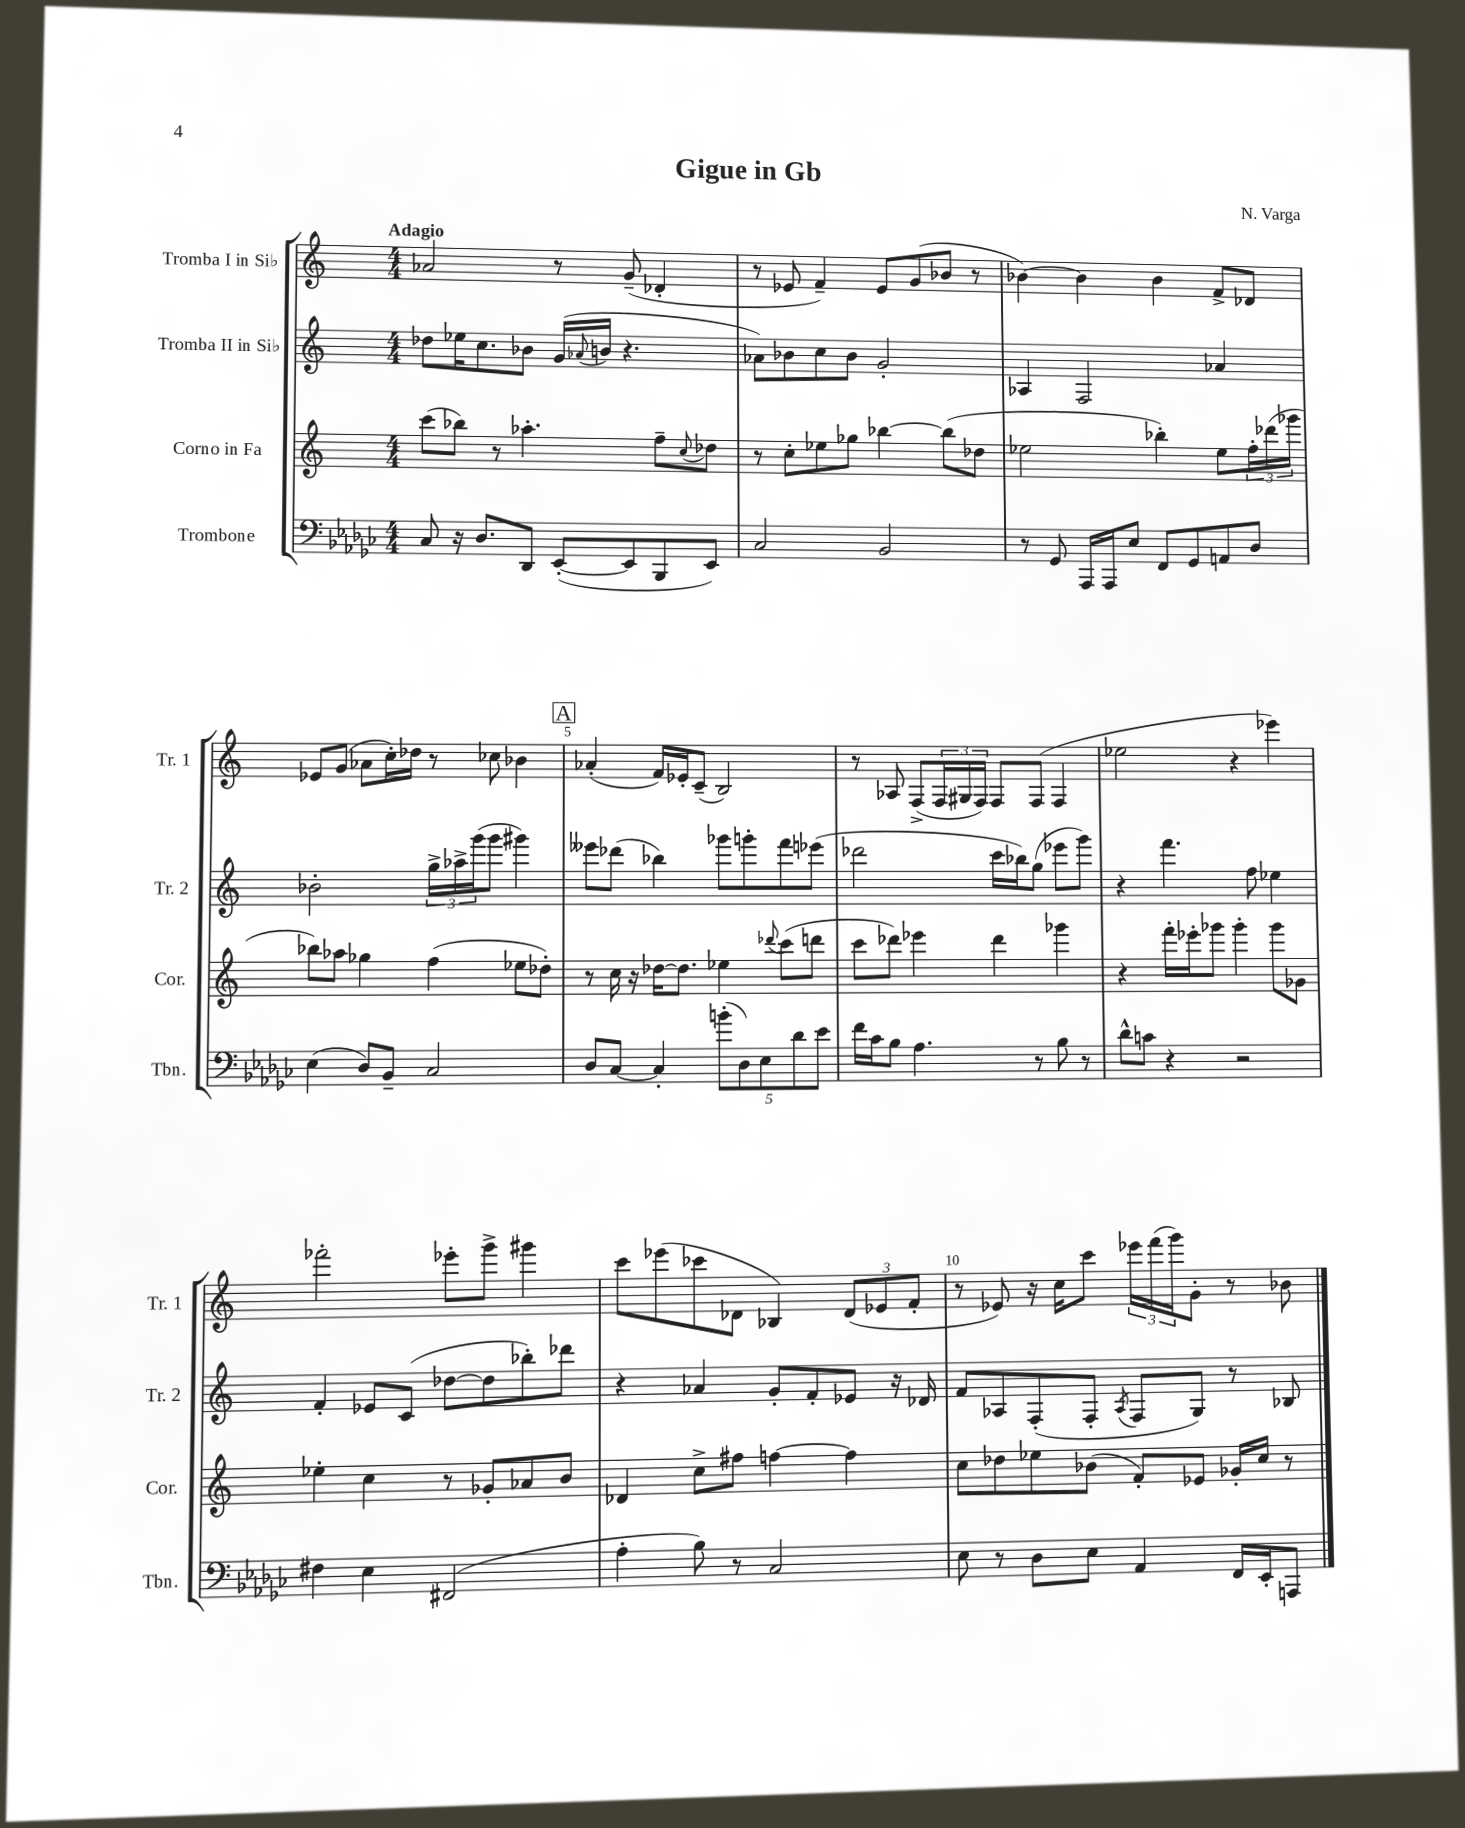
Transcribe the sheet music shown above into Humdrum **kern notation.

**kern	**kern	**kern	**kern
*part4	*part3	*part2	*part1
*staff4	*staff3	*staff2	*staff1
*I"Trombone	*I"Corno in Fa	*I"Tromba II in Si♭	*I"Tromba I in Si♭
*I'Tbn.	*I'Cor.	*I'Tr. 2	*I'Tr. 1
*clefF4	*clefG2	*clefG2	*clefG2
*k[b-e-a-d-g-c-]	*k[]	*k[]	*k[]
*M4/4	*M4/4	*M4/4	*M4/4
=1	=1	=1	=1
!	!	!	!LO:TX:a:B:t=Adagio
8C-/	(8ccc\L	8dd-X\L	2a-X/
16r	8bb-X\J)	16ee-X\K	.
8.D-/L	.	8.cc\	.
.	8r	.	.
8DD-/J	4.aa-X'\	8b-X\J	.
([8EE-'/L	.	(16g/LL	8r
.	.	8qqa-X/	.
.	.	16bn/JJ	.
8EE-/]	.	4.r	(8g~/
8BBB-/	8ff~\L	.	4d-X'/
.	8qqcc/	.	.
8EE-/J)	8dd-X\J	.	.
=2	=2	=2	=2
2C-/	8r	8a-X\L)	8r
.	8cc'\L	8b-X\	8e-X/
.	8ee-X\	8cc\	4f~/)
.	8gg-X\J	8b-\J	.
2BB-/	[4bb-X\	2g'/	8e-/L
.	.	.	(8g/
.	(8bb-\L]	.	8b-X/J
.	8dd-X\J	.	8r
=3	=3	=3	=3
8r	2ee-X\	4A-X/	[4b-X\)
8GG-/	.	.	.
16AAA-/LL	.	2F/	4b-\]
16AAA-/J	.	.	.
8E-/J	.	.	.
8FF/L	4bb-X'\)	.	4b-\
8GG-/	.	.	.
8AAn/	8ee-\L	4a-X/	8f^/L
8D-/J	24ff'\L	.	8d-X/J
.	(24ddd-X\	.	.
.	24ggg-X\JJ	.	.
!!LO:LB:g=z
=4	=4	=4	=4
(4E-\	8bb-X\L)	2b-X'\	8e-X/L
.	8aa-X\J	.	(8g/J
8D-/L)	4gg-X\	.	8a-X\L
8BB-~/J	.	.	16cc'\L)
.	.	.	16dd-X\JJ
2C-/	(4ff\	24gg^\LL	8r
.	.	24aa-X^\	.
.	.	(24ggg\J	.
.	.	8ggg\J	8cc-X\
.	8ee-X\L	4ggg#X\)	4b-X\
.	8dd-X'\J)	.	.
!!LO:REH:place=s1:t=A
=5	=5	=5	=5
8D-/L	8r	8eee--X\L	(4a-X'/
[8C-/J	16cc\	(8ddd-X\J	.
.	16r	.	.
4C-'/]	[16dd-X\KL	4bb-X\)	16f/LL)
.	8.dd-\J]	.	16e-X'/J
.	.	.	(8c~/J
(10bn'\L	4ee-X\	8ggg-X\L	2B/)
10D-\)	.	.	.
.	.	8gggn'\	.
10E-\	.	.	.
.	8qqddd-X/	.	.
.	(8ccc\L	8fff\	.
10d-\	.	.	.
.	8dddn\J	(8eee-X\J	.
10e-\J	.	.	.
=6	=6	=6	=6
16f\LL	8ccc\L	2ddd-X\	8r
16c-\J	.	.	.
8B-\J	8ddd-X\J)	.	8A-X/
4.A-\	4eee-X\	.	(8F^/L
.	.	.	24F/L
.	.	.	24G#X/
.	.	.	24F/JJ)
.	4ddd-\	16ccc\LL	8F/L
.	.	16bb-X\J)	.
8r	.	(8gg\J	(8F/J
8B-\	4ggg-X\	8eee-X\L	4F/
8r	.	8ggg\J)	.
=7	=7	=7	=7
8d-^^\L	4r	4r	2ee-X\
8cn\J	.	.	.
4r	16fff'\LL	4.fff\	.
.	16eee-X'\J	.	.
.	8ggg-X\J	.	.
2r	4ggg-'\	.	4r
.	.	8ff\	.
.	8ggg-\L	4ee-X\	4eee-X\)
.	8g-X\J	.	.
!!LO:LB:g=z
=8	=8	=8	=8
4F#X\	4ee-X'\	4f'/	2fff-X'\
4E-\	4cc\	8e-X/L	.
.	.	(8c/J	.
(2FF#X/	8r	[8dd-X\L	8eee-X'\L
.	8g-X'/L	8dd-\]	8ggg^\J
.	8a-X/	8bb-X'\)	4ggg#X\
.	8b/J	8ddd-X\J	.
=9	=9	=9	=9
4A-'\	4d-X/	4r	8ccc\L
.	.	.	(8eee-X\
8B-\)	8cc^\L	4a-X/	8ccc-X\
8r	8ff#X\J	.	8d-X\J
2C-/	[4ffn\	8g'/L	4B-X/)
.	.	8f'/	.
.	4ff\]	8e-X/J	(12d-/L
.	.	.	12e-X/
.	.	16r	.
.	.	.	12f'/J
.	.	16d-X/	.
=10	=10	=10	=10
8E-\	8cc\L	8f/L	8r
8r	8dd-X\	8A-X/	8e-X/)
8D-\L	8ee-X\	(8F'/	16r
.	.	.	16cc\KL
8E-\J	(8b-X\J	8F'/J	8ccc\J
.	.	8qA-/	.
4AA-/	8f'/L)	8F/L	24eee-X\LL
.	.	.	(24fff\
.	.	.	24ggg\J)
.	8e-X/J	8G/J)	8g'\J
16FF/LL	16g-X'/LL	8r	8r
16EE-'/J	16cc/JJ	.	.
8AAAn/J	8r	8B-X/	8b-X\
==	==	==	==
*-	*-	*-	*-
